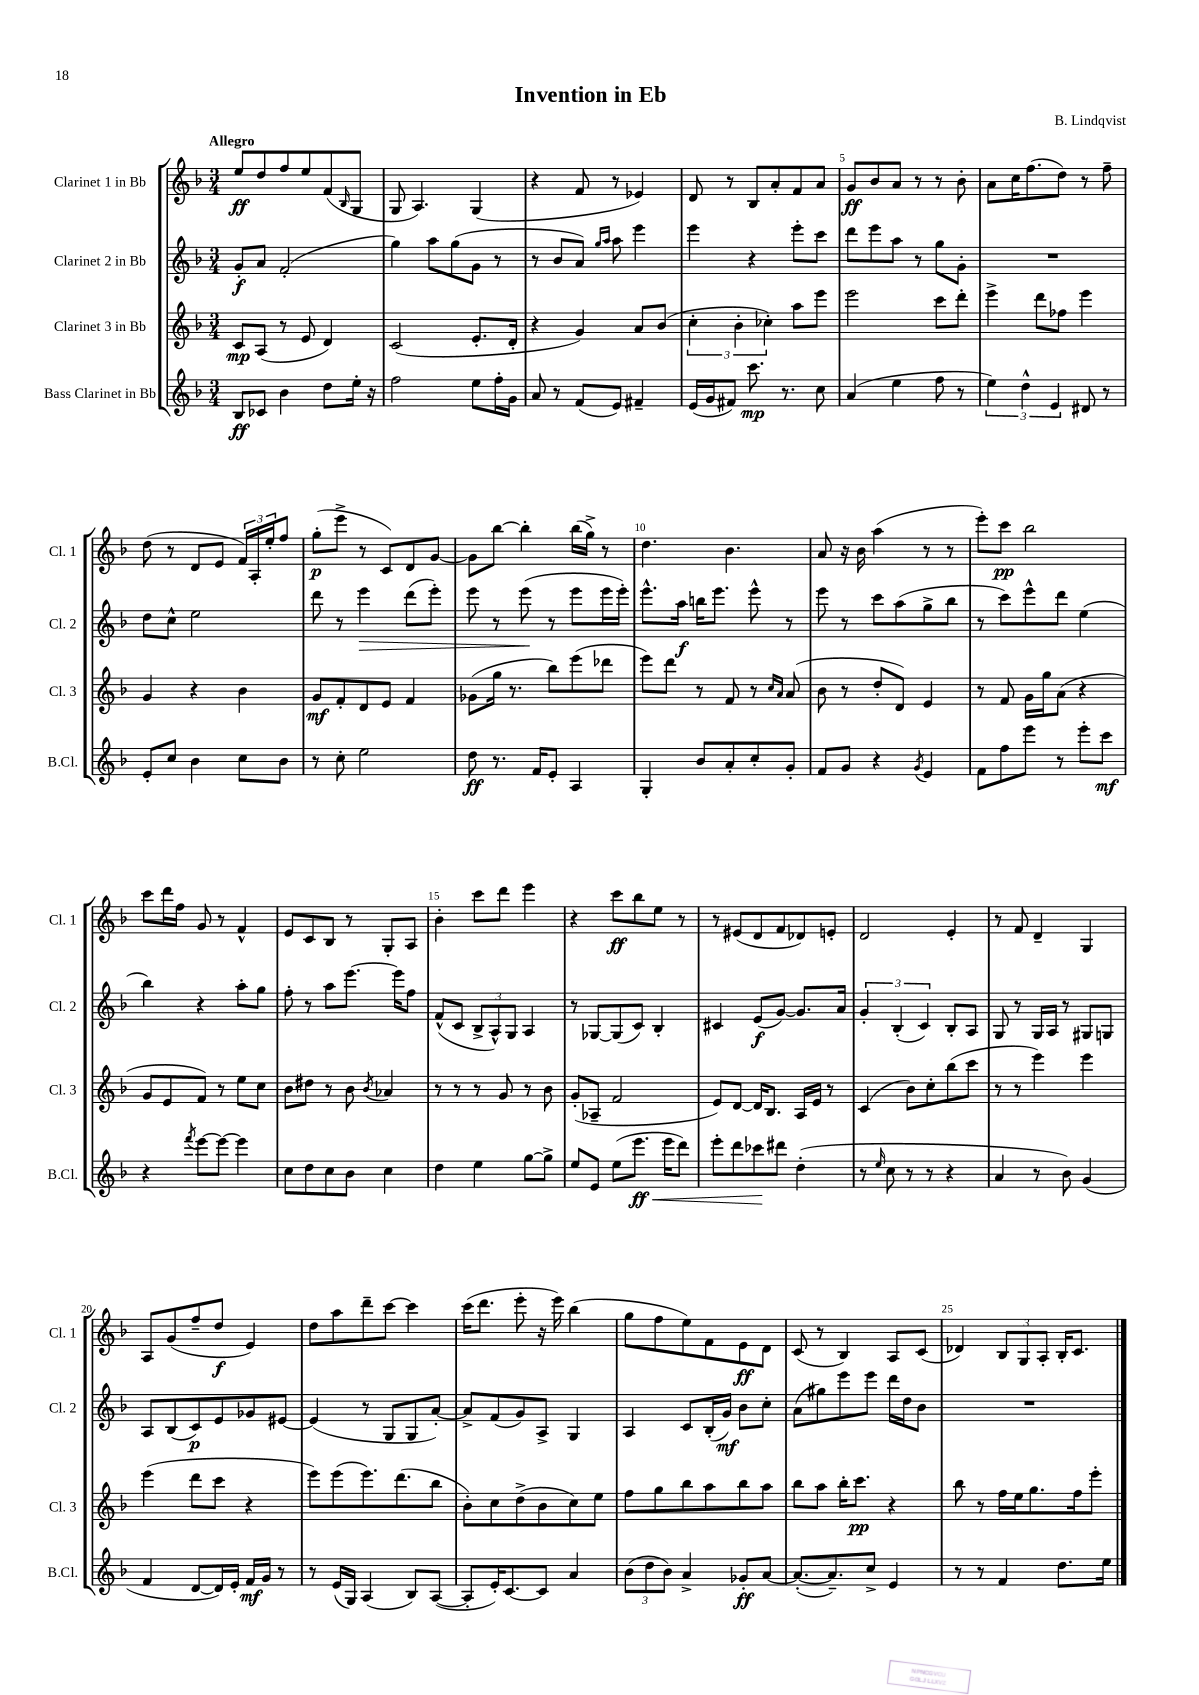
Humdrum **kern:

**kern	**kern	**kern	**kern
*staff4	*staff3	*staff2	*staff1
*clefG2	*clefG2	*clefG2	*clefG2
*k[b-]	*k[b-]	*k[b-]	*k[b-]
*M3/4	*M3/4	*M3/4	*M3/4
8B-/L	8c/L	8g'/L	8ee/L
8c-/J	(8A/J	8a/J	8dd/
4b-\	8r	(2f'/	8ff/
.	8e/	.	8ee/
8dd\L	4d/)	.	(8f/
.	.	.	16qqB-/
16ee'\Jk	.	.	8G/J
16r	.	.	.
=	=	=	=
2ff\	(2c/	4gg\)	8G/
.	.	.	4.A/)
.	.	8aa\L	.
.	.	(8gg\	.
8ee\L	8.e'/L	8g\J	(4G/
16ff'\L	.	8r	.
16g\JJ	16d'/Jk	.	.
=	=	=	=
8a/	4r	8r	4r
8r	.	8b-/L	.
(8f/L	4g/)	8a/J)	8f/
.	.	16qqgg/LL	.
.	.	16qqaa/JJ	.
8e/J)	.	8aa\	8r
4f#~/	8a/L	4eee\	4e-/)
.	(8b-/J	.	.
=	=	=	=
(16e/LL	6cc'\	4eee\	8d/
16g/J	.	.	.
8f#/J)	.	.	8r
.	6b-'\	.	.
8.ccc\	.	4r	8B-/L
.	6cc-'\)	.	.
.	.	.	8a'/
8.r	.	.	.
.	8aa\L	8eee'\L	8f/
8cc\	8eee\J	8ccc\J	8a/J
=	=	=	=
(4a/	2eee\	8ddd\L	8g/L
.	.	8eee\	8b-/
4ee\	.	8aa\J	8a/J
.	.	8r	8r
8ff\	8ccc\L	8gg\L	8r
8r	8ddd'\J	8g'\J	8b-'\
=	=	=	=
6ee\)	4eee^\	2.r	8a\L
.	.	.	16cc\K
6dd^^\	.	.	.
.	.	.	(8.ff\
.	8ddd\L	.	.
6e/	.	.	.
.	8ff-\J	.	8dd\J)
8d#/	4eee\	.	8r
8r	.	.	8ff~\
=	=	=	=
8e'/L	4g/	8dd\L	(8dd\
8cc/J	.	8cc^^\J	8r
4b-\	4r	2ee\	8d/L
.	.	.	8e/J
8cc\L	4b-\	.	24f/LL)
.	.	.	24A'/
.	.	.	24ee'/J
8b-\J	.	.	8ff/J
=	=	=	=
8r	8g/L	8ddd\	(8gg'\L
8cc'\	8f'/	8r	8eee^\J
2ee\	8d/	4eee\	8r
.	8e/J	.	8c/L)
.	4f/	(8ddd\L	8d/
.	.	8eee'\J)	[8g/J
=	=	=	=
8dd\	(8g-\L	8eee\	8g\]L
8.r	16gg\Jk	8r	[8bb-\J
.	8.r	.	.
.	.	(8eee\	4bb-'\]
16f/LK	.	.	.
8e'/J	8bb-\L)	8r	.
4A/	(8eee\	8eee\L	(16bb-\LL
.	.	.	16gg^\JJ)
.	8ddd-\J	16eee\L	8r
.	.	16eee'\JJ)	.
=	=	=	=
4G'/	8eee\L)	8.eee^^\L	4.dd\
.	8ddd\J	.	.
.	.	16aa\Jk	.
8b-/L	8r	16bb\LK	.
.	.	8.eee\J	.
8a'/	8f/	.	4.b-\
8cc'/	8r	8eee^^\	.
.	16qqcc/LL	.	.
.	16qqa/JJ	.	.
8g'/J	(8a/	8r	.
=	=	=	=
8f/L	8b-\	8eee\	8a/
8g/J	8r	8r	16r
.	.	.	16b-\
4r	8dd'/L	8ccc\L	(4aa\
.	8d/J)	(8aa\	.
8qg/	.	.	.
4e/	4e/	8gg^\	8r
.	.	8bb-\J	8r
=	=	=	=
8f\L	8r	8r	8eee'\L)
8ff\	8f/	8ccc\L)	8ccc\J
8eee\J	16g\LL	8eee^^\	2bb-\
.	16gg\J	.	.
8r	(8a\J	8ddd\J	.
8eee'\L	4r	(4ee\	.
8ccc\J	.	.	.
=	=	=	=
4r	8g/L	4bb-\)	8ccc\L
.	8e/	.	16ddd\L
.	.	.	16ff\JJ
8qfff/	.	.	.
[8eee\L	8f/J)	4r	8g/
8eee\_J	8r	.	8r
4eee\]	8ee\L	8aa'\L	4f^^/
.	8cc\J	8gg\J	.
=	=	=	=
8cc\L	8b-\L	8ff'\	8e/L
8dd\	8dd#\J	8r	8c/
8cc\	8r	8aa\L	8B-/J
8b-\J	8b-\	[8.eee\J	8r
.	8qb-/	.	.
4cc\	4a-/	.	8G'/L
.	.	16eee\]LK	.
.	.	8ff\J	8A/J
=	=	=	=
4dd\	8r	(8f^^/L	4b-'\
.	8r	8c/J	.
4ee\	8r	12B-^/L	8ccc\L
.	.	12A^^/)	.
.	8g/	.	8ddd\J
.	.	12G/J	.
[8gg\L	8r	4A/	4eee\
8gg^\]J	8b-\	.	.
=	=	=	=
8ee/L	(8g'/L	8r	4r
8e/J	8A-~/J	[8G-/L	.
(8ee\L	2f/	(8G-/]	8ccc\L
8.eee\J	.	8c/J)	8bb-\
.	.	4B-'/	8ee\J
16eee\LK	.	.	.
8ddd\J)	.	.	8r
=	=	=	=
8eee'\L	8e/L)	4c#/	8r
8ddd\	[8d/J	.	(8e#/L
8ccc-\	16d/]LK	(8e/L	8d/
.	8.B-/J	.	.
8ddd#\J	.	[8g/J)	8f/
(4dd'\	16A/LL	8.g/]L	8d-/)
.	16e/JJ	.	.
.	8r	.	8e'/J
.	.	16a/Jk	.
=	=	=	=
8r	(4c/	6g'/	2d/
16qqee/	.	.	.
8cc\	.	.	.
.	.	(6B-'/	.
8r	8b-\L)	.	.
.	.	6c/)	.
8r	8cc'\	.	.
4r	(8bb-\	8B-'/L	4e'/
.	8ccc\J	8A/J	.
=	=	=	=
4a/	8r	8G/	8r
.	8r	8r	8f/
8r	4eee\)	16G/LL	4d~/
.	.	16A/JJ	.
8b-\)	.	8r	.
(4g/	4eee\	8G#/L	4G/
.	.	8G/J	.
=	=	=	=
4f/	(4eee\	8A/L	8A/L
.	.	(8B-/	(8g/
[8d/L	8ddd\L	8c/)	8ff~/
16d/]L)	8ccc\J	8e/	8dd/J
16e'/JJ	.	.	.
16f/LL	4r	8g-/	4e/)
16g/JJ	.	.	.
8r	.	[8e#/J	.
=	=	=	=
8r	8eee\L)	(4e#/]	8dd\L
(16e/LL	(8eee\	.	8aa\
16G/JJ)	.	.	.
(4A/	8.eee\)	8r	8ddd~\
.	.	8G/L	[8ccc\J
.	(8.ddd\	.	.
8B-/L)	.	8G/	4ccc\]
([8A/J	8bb-\J	[8a'/J)	.
=	=	=	=
8A'/]L	8b-'\L)	8a^/]L	(16ccc\LK
.	.	.	8.ddd\J
16e'/K)	8cc\	(8f/	.
[8.c/	.	.	.
.	(8dd^\	8g/)	8eee'\
8c/]J	8b-\	8A^/J	16r
.	.	.	16eee\)
4a/	8cc\)	4G/	(4bb-\
.	8ee\J	.	.
=	=	=	=
(12b-\L	8ff\L	4A/	8gg\L
12dd\	.	.	.
.	8gg\	.	8ff\
12b-\J)	.	.	.
4a^/	8bb-\	8c/L	8ee\)
.	8aa\	(16B-'/L	8f\
.	.	16g/JJ)	.
8g-'/L	8bb-\	8b-\L	8e\
[8a/J	8aa\J	8cc'\J	8d\J
=	=	=	=
(8.a'/_L	8bb-\L	(8a\L	(8c/
.	8aa\J	8gg#\)	8r
8.a~/])	.	.	.
.	16bb-'\LK	8eee\	4B-/)
.	8.ccc\J	.	.
8cc^/J	.	8eee\J	.
4e/	4r	16ddd\LL	8A/L
.	.	16dd\J	.
.	.	8b-\J	(8c/J
=	=	=	=
8r	8bb-\	2.r	4d-/)
8r	8r	.	.
4f/	16ff\LL	.	12B-/L
.	16ee\J	.	.
.	.	.	12G/
.	8.gg\	.	.
.	.	.	12A'/J
8.dd\L	.	.	16B-'/LK
.	16ff\k	.	8.c/J
.	8eee'\J	.	.
16ee\Jk	.	.	.
==	==	==	==
*-	*-	*-	*-
